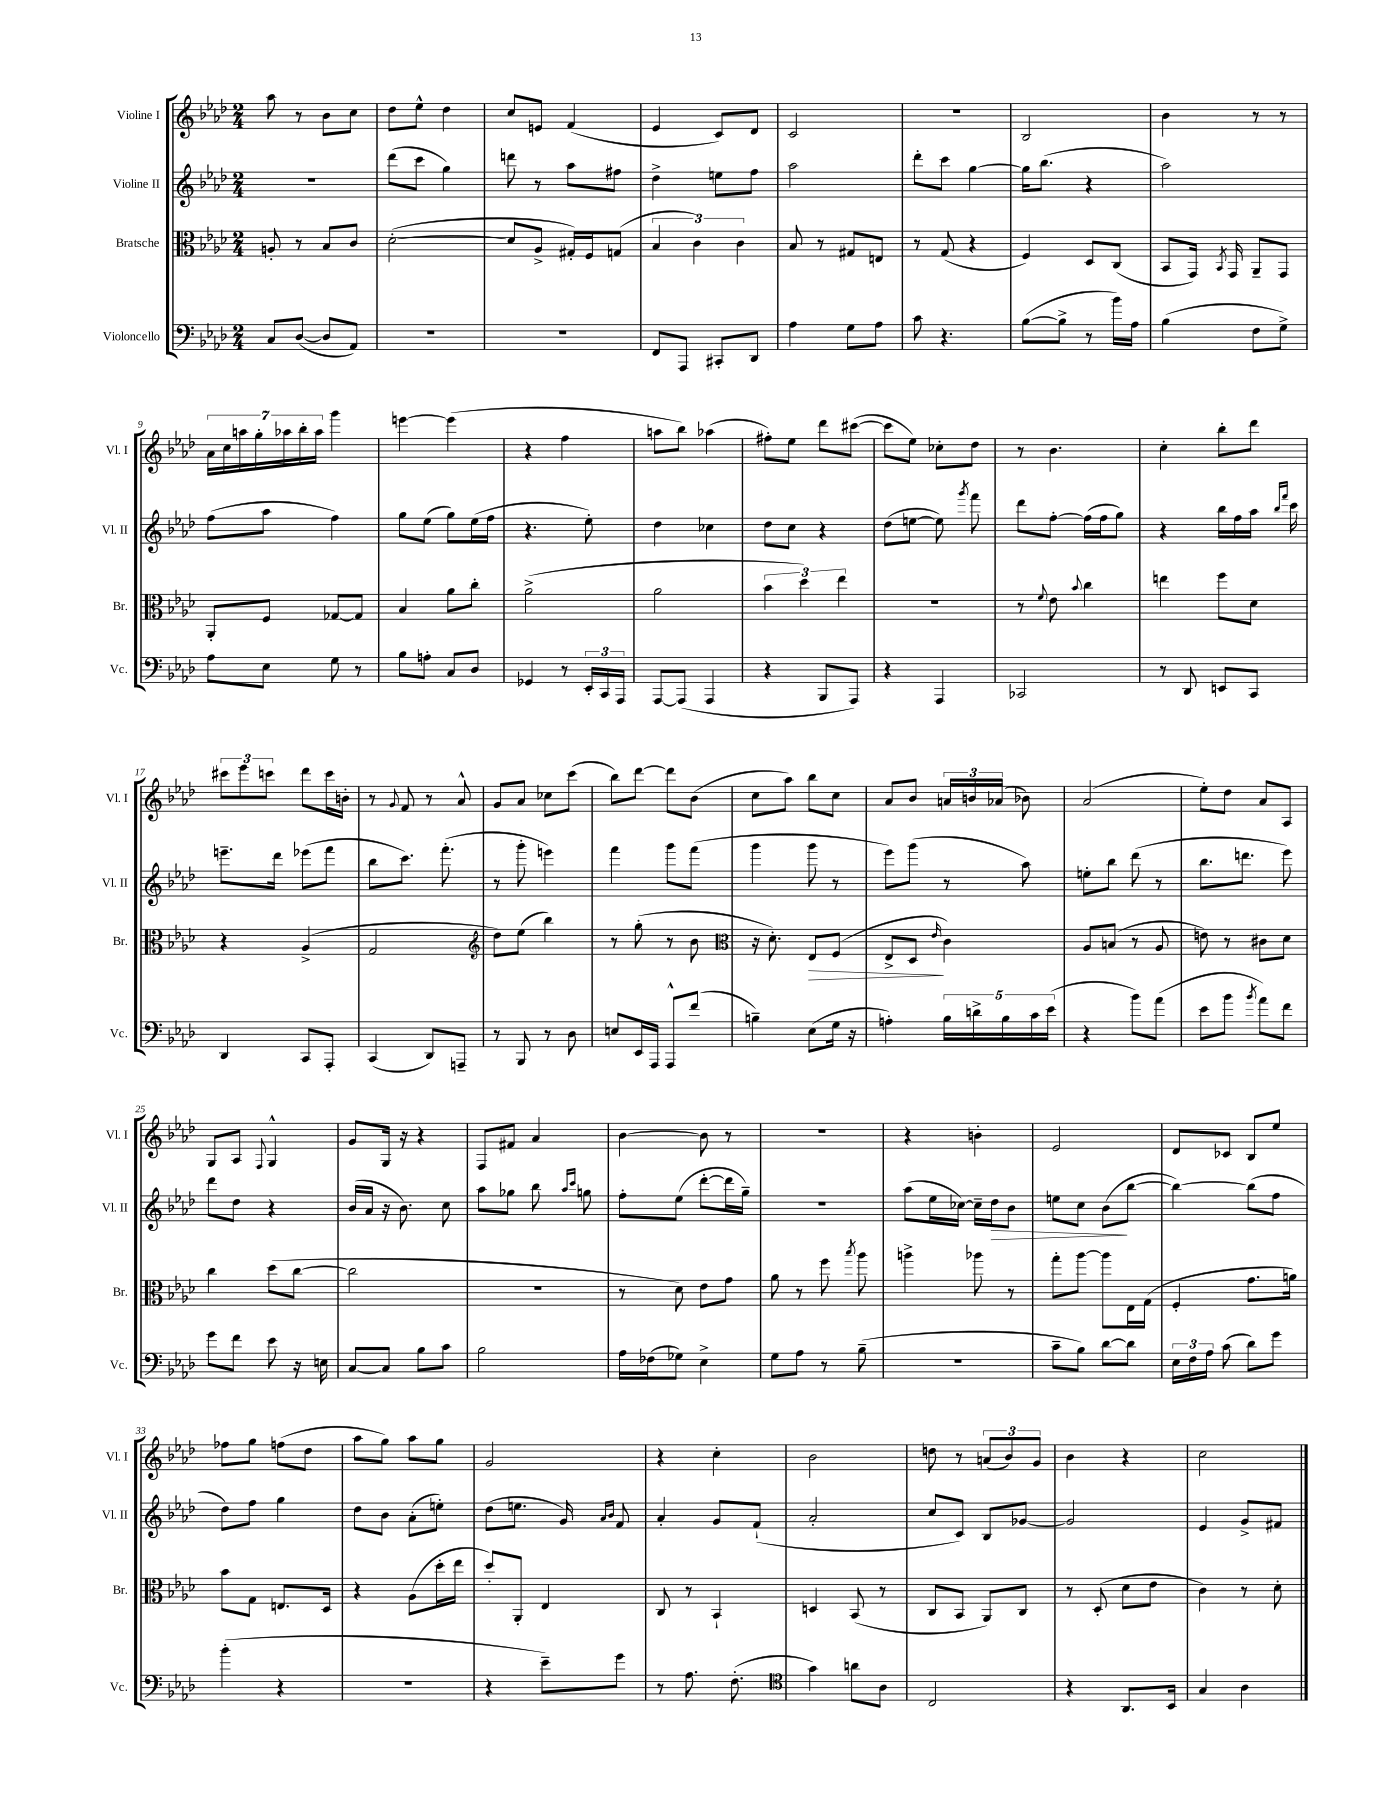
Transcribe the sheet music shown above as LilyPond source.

<<
\new StaffGroup <<
\new Staff = "s0" \with { instrumentName = "Violine I" shortInstrumentName = "Vl. I" } {
    \clef treble \key aes \major \numericTimeSignature \time 2/4
    \autoBeamOff aes''8 r8 bes'8[ c''8] |
    des''8[ ees''8]-^ des''4 |
    c''8[ e'8] f'4( |
    ees'4 c'8[) des'8] |
    c'2 |
    R2 |
    bes2 |
    bes'4 r8 r8 |
    \tuplet 7/4 { aes'16[ c''16 a''16 g''16-. aes''16 bes''16-. aes''16] } g'''4 |
    e'''4~ e'''4( |
    r4 f''4 |
    a''8[ bes''8]) aes''4( |
    fis''8[-.) ees''8] des'''8[ cis'''8]~( |
    cis'''8[ ees''8]) ces''8[-. des''8] |
    r8 bes'4. |
    c''4-. bes''8[-. des'''8] |
    \tuplet 3/2 { cis'''8[ ees'''8 c'''8] } des'''8[ c'''16 b'16]-. |
    r8 \appoggiatura { g'8 } f'8 r8 aes'8-^ |
    g'8[ aes'8] ces''8[ c'''8]( |
    bes''8[) des'''8]~ des'''8[ bes'8]( |
    c''8[ aes''8]) bes''8[ c''8] |
    aes'8[ bes'8] \tuplet 3/2 { a'16[ b'16 aes'16]( } bes'8) |
    aes'2( |
    ees''8[-.) des''8] aes'8[ aes8] |
    g8[ aes8] \appoggiatura { f8 } g4-^ |
    g'8[ g16] r16 r4 |
    f8[ fis'8] aes'4 |
    bes'4~ bes'8 r8 |
    R2 |
    r4 b'4-. |
    ees'2 |
    des'8[ ces'8] bes8[ ees''8] |
    fes''8[ g''8] f''8[( des''8] |
    aes''8[ g''8]) aes''8[ g''8] |
    g'2 |
    r4 c''4-. |
    bes'2 |
    d''8 r8 \tuplet 3/2 { a'8[( bes'8) g'8] } |
    bes'4 r4 |
    c''2 \bar "|." |
}
\new Staff = "s1" \with { instrumentName = "Violine II" shortInstrumentName = "Vl. II" } {
    \clef treble \key aes \major \numericTimeSignature \time 2/4
    \autoBeamOff R2 |
    des'''8[( c'''8] g''4) |
    d'''8 r8 aes''8[ fis''8] |
    des''4-> e''8[ f''8] |
    aes''2 |
    des'''8[-. c'''8] g''4~ |
    g''16[ bes''8.]( r4 |
    aes''2) |
    f''8[( aes''8] f''4) |
    g''8[ ees''8]( g''8[) ees''16( f''16] |
    r4. ees''8-.) |
    des''4 ces''4 |
    des''8[ c''8] r4 |
    des''8[( e''8]~ e''8) \acciaccatura { g'''8 } f'''8 |
    des'''8[ f''8]~-. f''16[( f''16 g''8]) |
    r4 bes''16[ f''16 aes''16] \grace { bes''16[ f'''16] } c'''16 |
    e'''8.[-- des'''16] ees'''8[( f'''8] |
    bes''8[ c'''8.]) f'''8.-.( |
    r8 g'''8-. e'''4) |
    f'''4 g'''8[ f'''8]( |
    g'''4 g'''8 r8 |
    ees'''8[) g'''8]( r8 aes''8) |
    e''8[-. bes''8] des'''8( r8 |
    bes''8.[ d'''8.] ees'''8) |
    des'''8[ des''8] r4 |
    bes'16[( aes'16] r16 bes'8.) c''8 |
    aes''8[ ges''8] bes''8 \grace { aes''16[ c'''16] } g''8 |
    f''8[-. ees''8]( des'''8[~-. des'''16 g''16]--) |
    R2 |
    aes''8[( ees''16 ces''16]~) ces''16[-- des''16\> bes'8] |
    e''8[ c''8] bes'8[\!( bes''8]~ |
    bes''4~) bes''8[( f''8] |
    des''8[) f''8] g''4 |
    des''8[ bes'8] aes'8[-.( e''8]-.) |
    des''8[( e''8.] g'16) \grace { aes'16[ bes'16] } f'8 |
    aes'4-. g'8[ f'8]-!( |
    aes'2-. |
    c''8[ c'8]) bes8[ ges'8]~ |
    ges'2 |
    ees'4 g'8[-> fis'8] \bar "|." |
}
\new Staff = "s2" \with { instrumentName = "Bratsche" shortInstrumentName = "Br." } {
    \clef alto \key aes \major \numericTimeSignature \time 2/4
    \autoBeamOff a8-. r8 bes8[ c'8] |
    des'2~-.( |
    des'8[ aes8]-> gis16[-.) f16 g8]( |
    \tuplet 3/2 { bes4 c'4) c'4 } |
    bes8 r8 gis8[ e8] |
    r8 g8( r4 |
    f4) des8[ c8]( |
    bes,8[ g,16]) \acciaccatura { bes,8 } g,16 aes,8[-- g,8] |
    aes,8[-. f8] ges8[~ ges8] |
    bes4 aes'8[ c''8]-. |
    aes'2->( |
    aes'2 |
    \tuplet 3/2 { bes'4 des''4) ees''4 } |
    r2 |
    r8 \appoggiatura { f'8 } ees'8 \appoggiatura { bes'8 } c''4 |
    e''4 f''8[ des'8] |
    r4 aes4->( |
    g2 |
    \clef treble des''8[) ees''8]( bes''4) |
    r8 g''8-.( r8 bes'8 |
    \clef alto r16 des'8.-.) ees8[\> f8]( |
    ees8[-> des8]\! \grace { ees'16 } c'4) |
    aes8[ b8]( r8 aes8 |
    e'8) r8 cis'8[ des'8] |
    c''4 des''8[( c''8]~ |
    c''2 |
    R2 |
    r8 des'8) ees'8[ g'8] |
    aes'8 r8 f''8 \acciaccatura { bes''8 } aes''8 |
    a''4-> aes''8 r8 |
    g''8[-. aes''8]~ aes''8[ ees16 g16]( |
    f4-. g'8.[ a'16]) |
    bes'8[ g8] e8.[ des16] |
    r4 aes8[( des''16-. ees''16] |
    des''8[-.) aes,8]-. ees4 |
    c8 r8 bes,4-! |
    d4 bes,8( r8 |
    c8[ bes,8] aes,8[) c8] |
    r8 des8-.( des'8[ ees'8] |
    c'4) r8 des'8-. \bar "|." |
}
\new Staff = "s3" \with { instrumentName = "Violoncello" shortInstrumentName = "Vc." } {
    \clef bass \key aes \major \numericTimeSignature \time 2/4
    \autoBeamOff c8[ des8]~( des8[ aes,8]) |
    R2 |
    r2 |
    f,8[ aes,,8] cis,8[-. des,8] |
    aes4 g8[ aes8] |
    c'8 r4. |
    bes8[~( bes8]-> r8 bes'16[) aes16] |
    bes4( f8[ g8]->) |
    aes8[ ees8] g8 r8 |
    bes8[ a8]-. c8[ des8] |
    ges,4 r8 \tuplet 3/2 { ees,16[-. c,16 aes,,16] } |
    aes,,8[~ aes,,8]( aes,,4 |
    r4 bes,,8[ aes,,8]) |
    r4 aes,,4 |
    ces,2 |
    r8 des,8 e,8[ c,8] |
    des,4 c,8[ aes,,8]-. |
    c,4( des,8[) a,,8]-- |
    r8 bes,,8 r8 des8 |
    e8[ ees,16 aes,,16] aes,,8[-^ f'8]( |
    b4--) ees8[( g16] r16 |
    a4-.) \tuplet 5/4 { bes16[ d'16-> bes16 c'16 ees'16]( } |
    r4 bes'8[) aes'8]( |
    ees'8[ bes'8] \acciaccatura { bes'8 } aes'8[) f'8] |
    g'8[ f'8] ees'8 r16 e16 |
    c8[~ c8] bes8[ c'8] |
    bes2 |
    aes16[ fes16( ges8]) ees4-> |
    g8[ aes8] r8 bes8--( |
    R2 |
    c'8[-- bes8]) des'8[~ des'8] |
    \tuplet 3/2 { ees16[ f16 aes16] } c'8( des'8[) g'8] |
    bes'4-.( r4 |
    R2 |
    r4 ees'8[--) g'8] |
    r8 aes8. f8.-.( |
    \clef tenor g'4) a'8[ aes8] |
    c2 |
    r4 aes,8.[ bes,16] |
    g4 aes4 \bar "|." |
}
>>
>>
